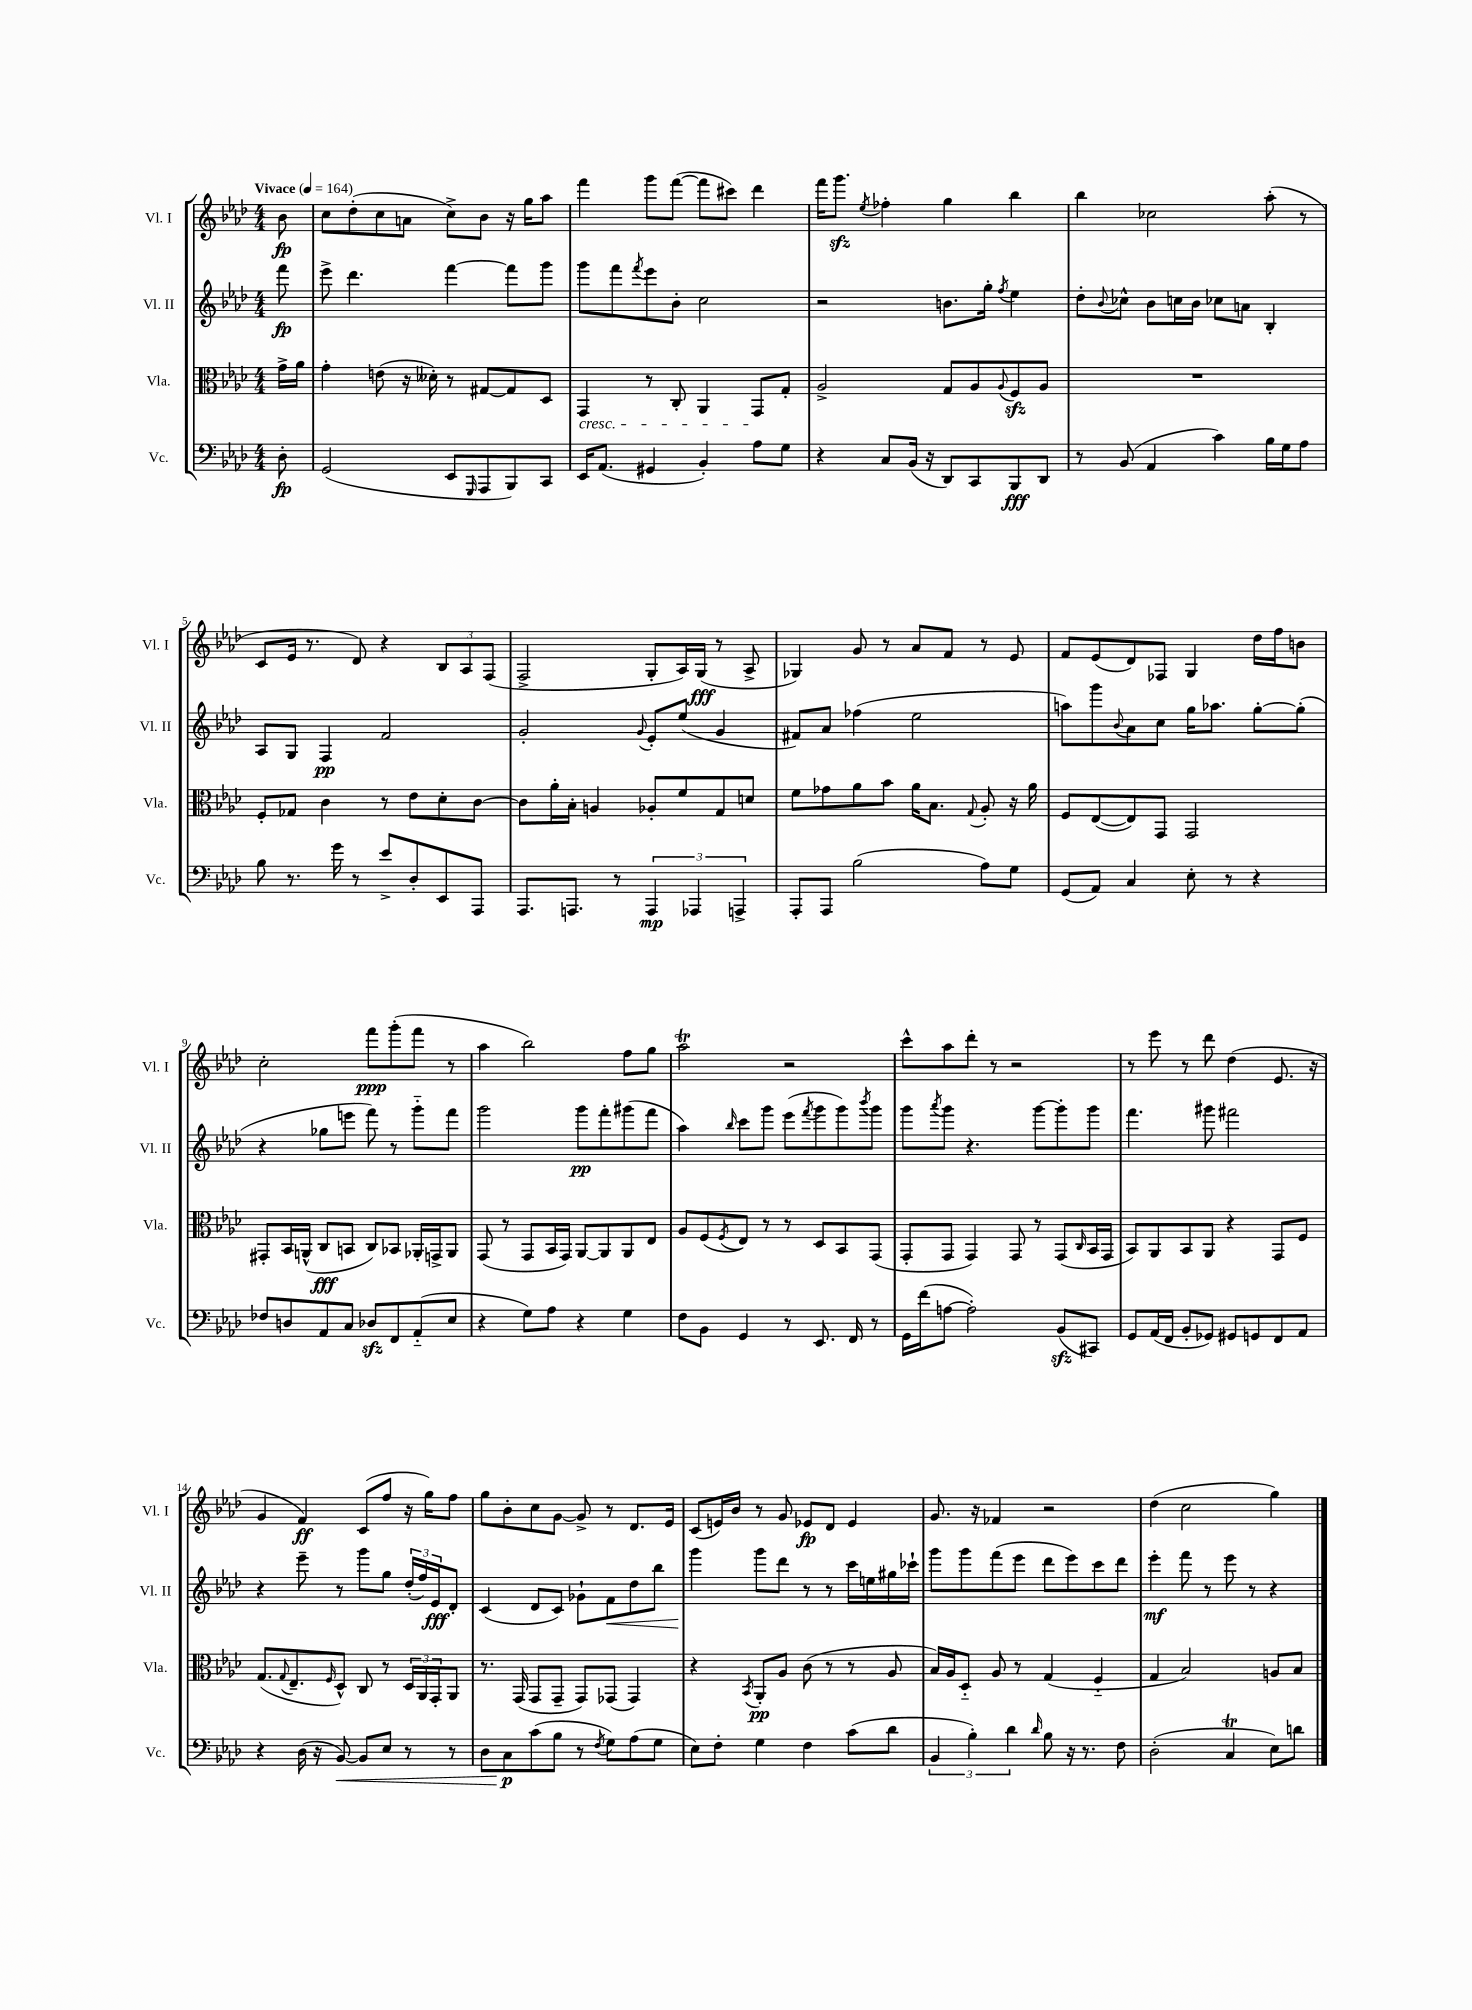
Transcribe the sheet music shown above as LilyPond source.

<<
\new StaffGroup <<
\new Staff = "s0" \with { instrumentName = "Vl. I" shortInstrumentName = "Vl. I" } {
    \clef treble \key aes \major \numericTimeSignature \time 4/4 \partial 8 \tempo "Vivace" 4 = 164
    bes'8\fp |
    c''8 des''8-.( c''8 a'8 c''8->) bes'8 r16 g''16 aes''8 |
    f'''4 g'''8 f'''8~( f'''8 cis'''8) des'''4 |
    f'''16 g'''8.\sfz \acciaccatura { ees''8 } fes''4-. g''4 bes''4 |
    bes''4 ces''2 aes''8-.( r8 |
    c'8 ees'16 r8. des'8) r4 \tuplet 3/2 { bes8 aes8 f8( } |
    f2-> g8-. aes16) g16\fff( r8 aes8-> |
    ges4) g'8 r8 aes'8 f'8 r8 ees'8 |
    f'8 ees'8( des'8) fes8 g4 des''16 f''16 b'8 |
    c''2-. f'''8\ppp g'''8-.( f'''8 r8 |
    aes''4 bes''2) f''8 g''8 |
    aes''2\trill r2 |
    c'''8-^ aes''8 des'''8-. r8 r2 |
    r8 ees'''8 r8 des'''8 des''4( ees'8. r16 |
    g'4 f'4\ff) c'8( f''8 r16 g''16) f''8 |
    g''8 bes'8-. c''8 g'8~ g'8-> r8 des'8. ees'16 |
    c'8( e'16) bes'16 r8 g'8 ees'8\fp des'8 ees'4 |
    g'8. r16 fes'4 r2 |
    des''4( c''2 g''4) \bar "|." |
}
\new Staff = "s1" \with { instrumentName = "Vl. II" shortInstrumentName = "Vl. II" } {
    \clef treble \key aes \major \numericTimeSignature \time 4/4 \partial 8
    f'''8\fp |
    ees'''8-> des'''4. f'''4~ f'''8 g'''8 |
    g'''8 f'''8 \acciaccatura { f'''8 } ees'''8 bes'8-. c''2 |
    r2 b'8. g''16-. \acciaccatura { f''8 } ees''4 |
    des''8-. \appoggiatura { bes'8 } ces''8-^ bes'8 c''16 bes'16 ces''8 a'8 bes4-. |
    aes8 g8 f4\pp f'2 |
    g'2-. \appoggiatura { g'8 } ees'8-. ees''8( g'4 |
    fis'8) aes'8 fes''4( ees''2 |
    a''8) g'''8 \appoggiatura { bes'8 } aes'8 c''8 g''16 aes''8. g''8~-. g''8-.( |
    r4 ges''8 e'''8 f'''8) r8 g'''8-_ f'''8 |
    g'''2 g'''8\pp f'''8-. gis'''8( f'''8 |
    aes''4) \grace { bes''16 } c'''8 g'''8 ees'''8( \acciaccatura { f'''8 } g'''8 g'''8) \acciaccatura { bes'''8 } g'''8 |
    g'''8 \acciaccatura { aes'''8 } g'''8 r4. g'''8~ g'''8-. g'''8 |
    f'''4. gis'''8 fis'''2 |
    r4 ees'''8-- r8 g'''8 g''8 \tuplet 3/2 { des''16-.( f''16) ees'16\fff } des'8-. |
    c'4( des'8 c'8) ges'8-! f'8\< des''8 bes''8 |
    g'''4\! g'''8 des'''8 r8 r8 c'''16 e''16 gis''16 ces'''16-! |
    g'''8 g'''8 f'''8( ees'''8 des'''8 ees'''8) c'''8 des'''8 |
    ees'''4-.\mf f'''8 r8 ees'''8 r8 r4 \bar "|." |
}
\new Staff = "s2" \with { instrumentName = "Vla." shortInstrumentName = "Vla." } {
    \clef alto \key aes \major \numericTimeSignature \time 4/4 \partial 8
    g'16-> aes'16 |
    g'4-. e'8( r16 deses'16-.) r8 gis8~ gis8 des8 |
    g,4\cresc r8 c8-. aes,4 g,8\! g8-. |
    aes2-> g8 aes8 \appoggiatura { aes8 } f8\sfz aes8 |
    R1 |
    f8-. ges8 c'4 r8 ees'8 des'8-. c'8~ |
    c'8 aes'16-. bes16-. a4 aes8-. f'8 g8 d'8 |
    f'8 ges'8 aes'8 bes'8 aes'16 bes8. \appoggiatura { g8 } aes8-. r16 aes'16 |
    f8 ees8~( ees8) g,8 g,2 |
    gis,8-. bes,16 a,16-^( c8\fff b,8 c8) bes,8 aes,16-. g,16-> aes,8 |
    g,8( r8 g,8 bes,16 g,16) aes,8~ aes,8 aes,8 ees8 |
    aes8 f8( \acciaccatura { f8 } ees8) r8 r8 des8 bes,8 g,8( |
    g,8-. g,8 g,4) g,8 r8 g,8( \grace { c16 } bes,16 g,16 |
    bes,8) aes,8 bes,8 aes,8 r4 g,8 f8 |
    g8.( \appoggiatura { g8 } ees8.-- \grace { f16 } des8-^) c8 r8 \tuplet 3/2 { des16 aes,16 g,16-. } aes,8 |
    r8. g,16( g,8 g,8-- g,8) ges,8( ges,4) |
    r4 \acciaccatura { bes,8 } aes,8-.\pp aes8 c'8( r8 r8 aes8 |
    bes16) aes16 des8-_ aes8 r8 g4( f4-_ |
    g4 bes2) a8 bes8 \bar "|." |
}
\new Staff = "s3" \with { instrumentName = "Vc." shortInstrumentName = "Vc." } {
    \clef bass \key aes \major \numericTimeSignature \time 4/4 \partial 8
    des8-.\fp |
    g,2( ees,8 \grace { g,,16 } aes,,8 bes,,8) c,8 |
    ees,16 aes,8.( gis,4 bes,4-.) aes8 g8 |
    r4 c8 bes,16( r16 des,8) c,8 bes,,8\fff des,8 |
    r8 bes,8( aes,4 c'4) bes16 g16 aes8 |
    bes8 r8. g'16 r8 ees'8-> des8-. ees,8 aes,,8 |
    aes,,8. a,,8. r8 \tuplet 3/2 { a,,4\mp aes,,4 a,,4-> } |
    aes,,8-. aes,,8 bes2( aes8) g8 |
    g,8( aes,8) c4 ees8-. r8 r4 |
    fes8 d8 aes,8 c8 des8\sfz f,8 aes,8-_( ees8 |
    r4 g8) aes8 r4 g4 |
    f8 bes,8 g,4 r8 ees,8. f,16 r8 |
    g,16 f'16( a8~ a2-.) bes,8\sfz( cis,8) |
    g,8 aes,16( f,16 bes,8-. ges,8) gis,8 g,8 f,8 aes,8 |
    r4 des16( r16 bes,8~\<) bes,8 ees8 r8 r8 |
    des8 c8\p\! c'8( bes8 r8 \acciaccatura { f8 } g8) aes8( g8 |
    ees8) f8-. g4 f4 c'8( des'8 |
    \tuplet 3/2 { bes,4 bes4-.) des'4 } \grace { des'16 } bes8 r16 r8. f8 |
    des2-.( c4\trill ees8) d'8 \bar "|." |
}
>>
>>
